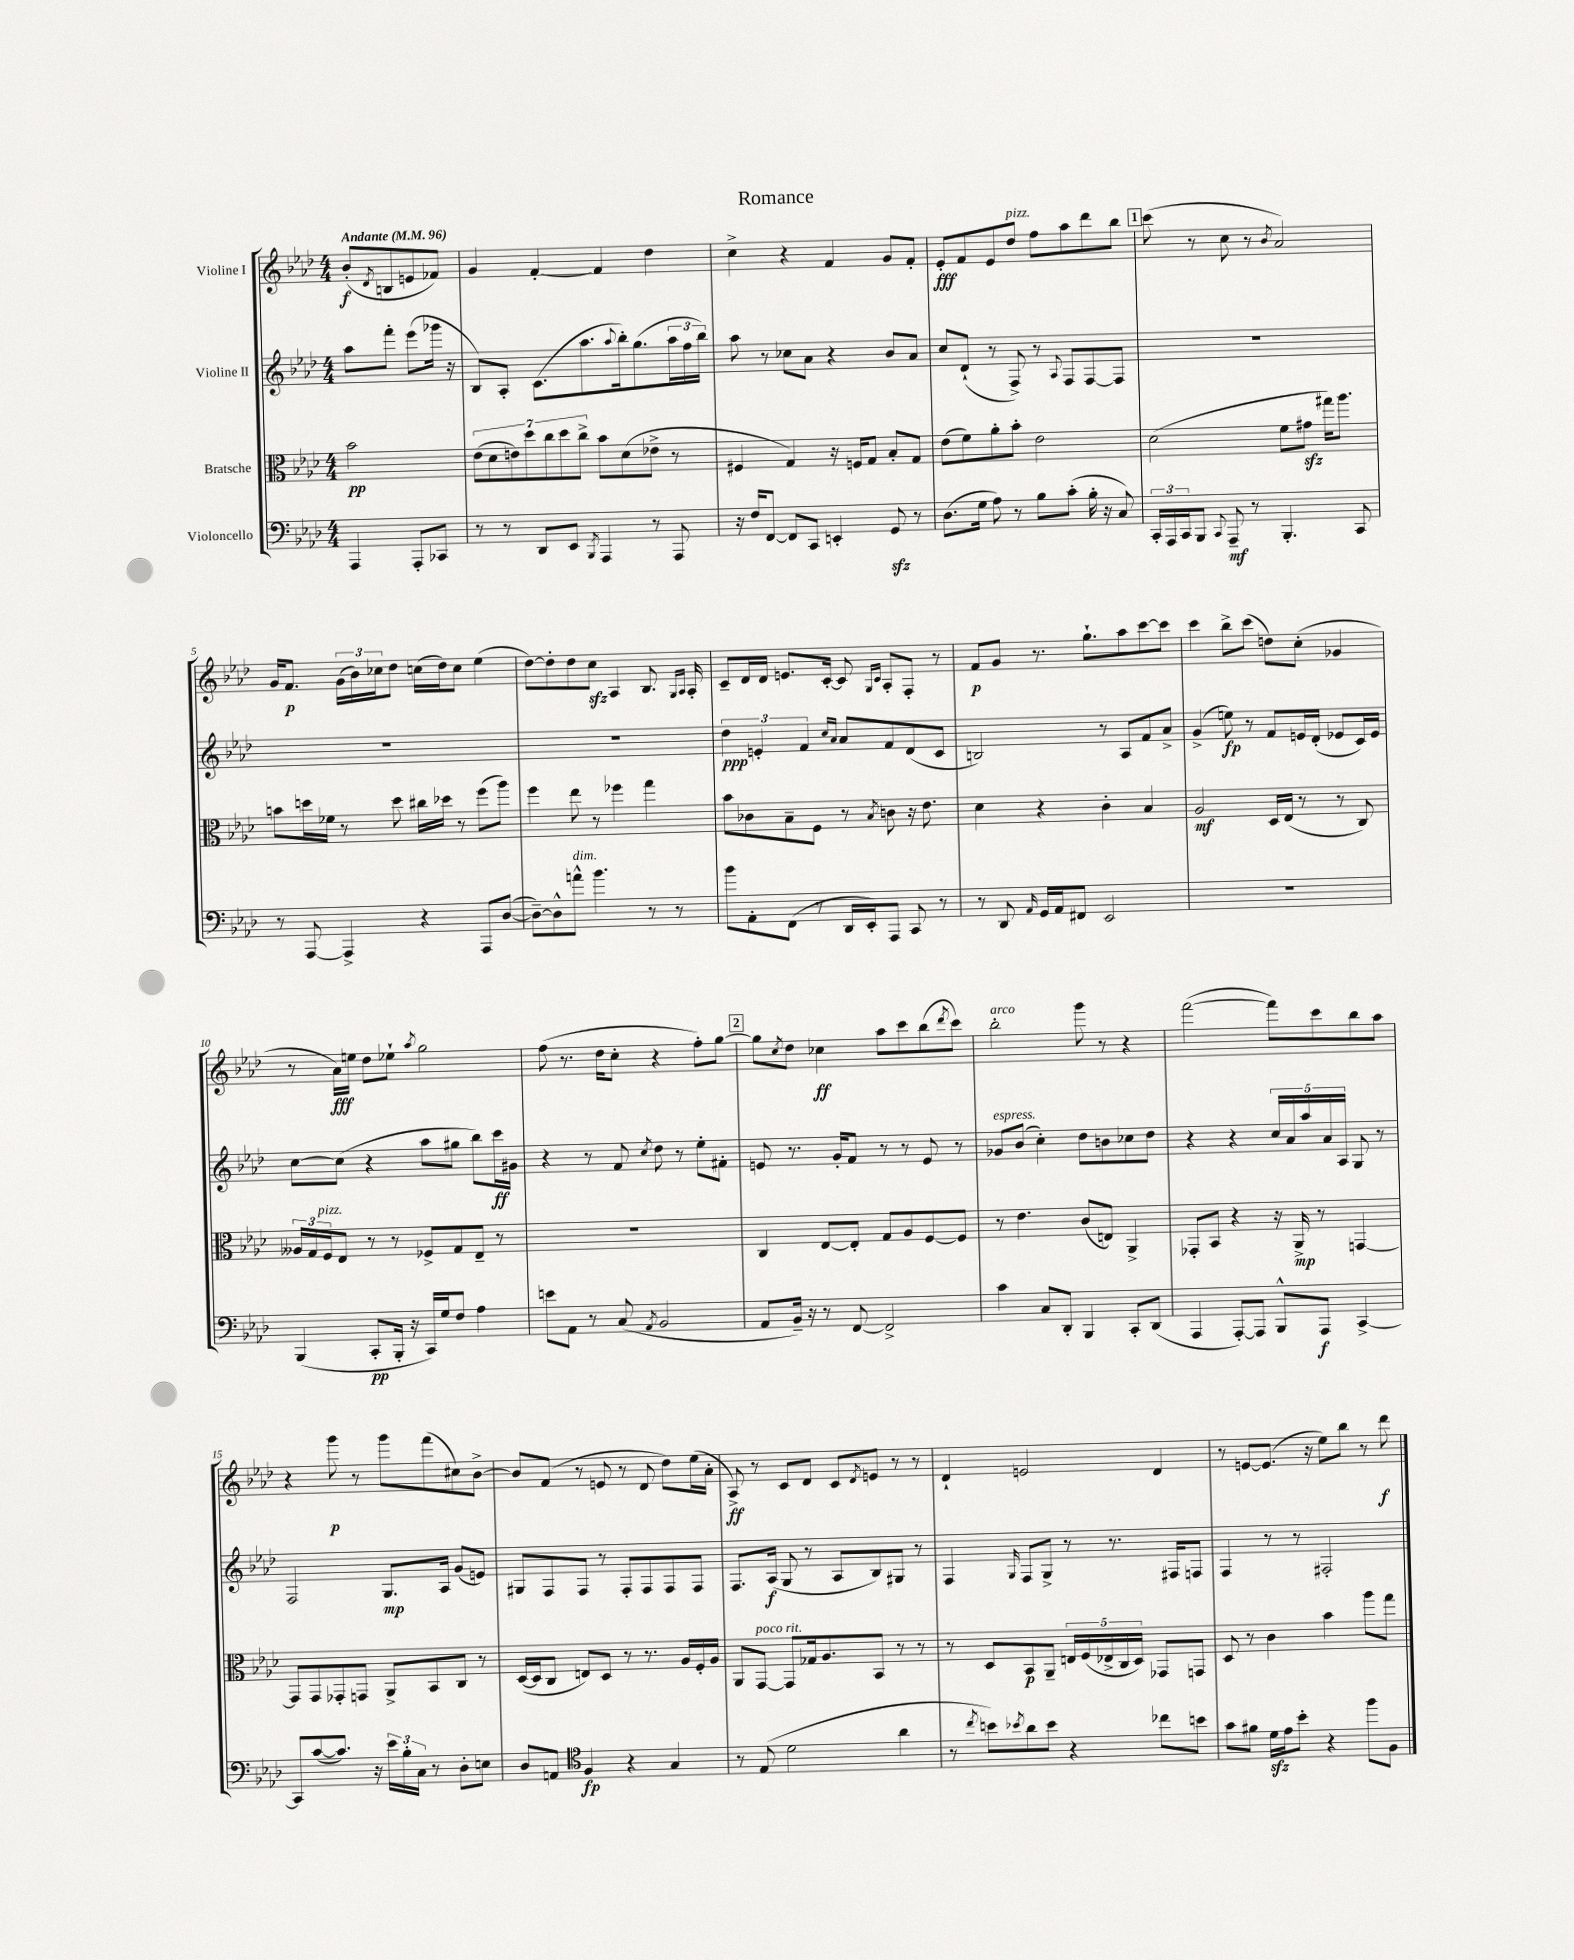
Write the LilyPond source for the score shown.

\header { title = "Romance" }
<<
\new StaffGroup <<
\new Staff = "s0" \with { instrumentName = "Violine I" } {
    \clef treble \key aes \major \numericTimeSignature \time 4/4 \partial 2 \tempo "Andante" 4 = 96
    bes'8-.\f( \acciaccatura { des'8 } b8 e'8 fes'8) |
    g'4 f'4~-. f'4 des''4 |
    c''4-> r4 f'4 g'8 f'8-. |
    ees'8-.\fff f'8 ees'8 des''8^\markup { \italic "pizz." } f''8 aes''8 des'''8 bes''8 |
    \mark \markup { \box "1" } c'''8( r8 c''8 r8 \acciaccatura { bes'8 } aes'2) |
    g'16 f'8.\p \tuplet 3/2 { g'16( bes'16) ces''16 } des''8 c''16( des''16) c''8 ees''4( |
    des''8~) des''8-. des''8 c''8\sfz aes4 bes8. \grace { g16 aes16 } aes16-. |
    c'8-- des'16 des'16 e'8. c'16~-. c'8 \grace { g16 c'16 } aes8-. f8-. r8 |
    f'8\p g'8 r8. g''8.-! aes''8 c'''8~ c'''8 |
    c'''4 bes''8-> c'''8( d''8) c''8-.( ges'4 |
    r8 aes'16\fff) e''16 des''8 ees''8-! \acciaccatura { aes''8 } g''2 |
    f''8( r8. des''16 c''8-. r4 f''8-.) g''8~ |
    \mark \markup { \box "2" } g''8 \acciaccatura { c''8 } des''8 ces''4\ff aes''8 c'''8 bes''8( \acciaccatura { des'''8 } c'''8) |
    bes''2-.^\markup { \italic "arco" } g'''8 r8 r4 |
    f'''2~( f'''8) c'''8 bes''8 aes''8 |
    r4 g'''8\p r8 g'''8 f'''8( cis''8) bes'8~-> |
    bes'8 f'8( r8 e'8 r8 des'8 des''8) ees''16( aes'16-. |
    aes8->\ff) r8 c'8 des'8 c'8 \acciaccatura { des'8 } e'8 r8 r8 |
    des'4-! e'2 des'4 |
    r8 e'8~ e'8.( r16 ees''8) bes''8 r8 des'''8\f \bar "|." |
}
\new Staff = "s1" \with { instrumentName = "Violine II" } {
    \clef treble \key aes \major \numericTimeSignature \time 4/4 \partial 2
    aes''8 f'''8-. ees'''8( ges'''16 r16 |
    bes8) aes8-. c'8.( aes''8. \appoggiatura { aes''8 } bes''16-.) g''8.( \tuplet 3/2 { aes''16 f''16 bes''16) } |
    aes''8 r8 ces''8 aes'8 r4 bes'8 aes'8 |
    c''8 des'8-!( r8 f8->) r8 \appoggiatura { aes8 } f8 f8~ f8 |
    \mark \markup { \box "1" } R1 |
    R1 |
    R1 |
    \tuplet 3/2 { des''4\ppp e'4-. f'4 } \grace { c''16 aes'16 } aes'8 f'8 des'8( c'8 |
    b2) r8 aes8 f'8 aes'8-> |
    g'4->( e''8\fp) r8 f'8 e'16 des'16-.( ees'8 c'16) ees'16 |
    c''8~ c''8( r4 aes''8 gis''8 bes''8) c'''16\ff gis'16 |
    r4 r8 f'8 \acciaccatura { c''8 } des''8 r8 ees''8-. fis'8-. |
    \mark \markup { \box "2" } e'8 r8. g'16-. f'8 r8 r8 e'8 r8 |
    ges'8^\markup { \italic "espress." } bes'8( c''4-.) des''8 b'8 ces''8 des''8 |
    r4 r4 \tuplet 5/4 { c''16 aes'16 aes''16 aes'16 aes16 } g8 r8 |
    f2 g8.\mp aes16 g'8( e'8) |
    gis8 f8 f8 r8 f8-. f8 f8 f8 |
    f8. aes16\f( g8 r8 aes8 bes8) gis8 r8 |
    f4 \grace { g16 } f8 g8-> r8 r8. fis16 f8 |
    f4 r8 r8 fis2-. \bar "|." |
}
\new Staff = "s2" \with { instrumentName = "Bratsche" } {
    \clef alto \key aes \major \numericTimeSignature \time 4/4 \partial 2
    bes'2\pp |
    \tuplet 7/4 { ees'8( des'8 e'8) des''8 c''8 des''8 c''8-> } bes'8 des'8( ees'8-> r8 |
    fis4 g4) r16 f16 g8 bes8-. g8 |
    ees'8( f'8) aes'8-. bes'8-. ees'2 |
    \mark \markup { \box "1" } des'2( f'8 gis'8\sfz gis''16) aes''8. |
    b'8 d''16 fes'16 r8 d''8 cis''16 des''16 r8 f''8( aes''8) |
    f''4 ees''8 r8 fes''4 g''4 |
    bes'8 ces'8 bes8-- f8 r8 \acciaccatura { bes8 } c'8 r16 ees'8. |
    des'4 r4 c'4-. bes4 |
    aes2\mf des16 ees16( r8 r8 c8) |
    \tuplet 3/2 { aeses16 g16 f16^\markup { \italic "pizz." } } ees8 r8 r8 fes8-> g8 ees8-- r8 |
    R1 |
    \mark \markup { \box "2" } c4 ees8~ ees8-. g8 aes8 f8~ f8 |
    r8 ees'4. c'8( e8) aes,4-> |
    ges,8-. bes,8 r4 r16 aes,16->\mp r8 g,4~ |
    g,8 g,8 ges,8-. g,8 aes,8-> bes,8 c8 r8 |
    des16~( des16 c8 e8) des8 r8 r8. aes16 f16-. aes16 |
    aes,8 g,8~^\markup { \italic "poco rit." } g,8 ges16 aes8. bes,8 r8 r8 |
    r8 des8 bes,8\p aes,8-- \tuplet 5/4 { e16 f16( ees16-> c16 des16) } ges,8 g,8 |
    des8 r8 c'4 bes'4 aes''8 g''8 \bar "|." |
}
\new Staff = "s3" \with { instrumentName = "Violoncello" } {
    \clef bass \key aes \major \numericTimeSignature \time 4/4 \partial 2
    aes,,4 aes,,8-. ces,8 |
    r8 r8 des,8 ees,8 \acciaccatura { bes,,8 } aes,,4 r8 aes,,8 |
    r16 f16 f,8~ f,8 c,8 e,4-. g,8\sfz r8 |
    des8.( g16 aes8) r8 bes8 c'8-.( bes16-. r16 c8) |
    \mark \markup { \box "1" } \tuplet 3/2 { c,16-. aes,,16 c,16 } bes,,8 \appoggiatura { c,8 } aes,,8--\mf r8 bes,,4.-. c,8 |
    r8 aes,,8~ aes,,4-> r4 aes,,8 des8~( |
    des8~--) des8-^ a'8-^^\markup { \italic "dim." } bes'4. r8 r8 |
    bes'8 aes,8-. f,8( r8 des,16 ees,16-.) aes,,8 c,8 r8 |
    r8 des,8 \grace { aes,16 } g,16 aes,16 fis,8 ees,2 |
    R1 |
    bes,,4( c,8-.\pp bes,,16-. r16 c,16) g16 f8 aes4 |
    e'8 aes,8 r8 c8( \acciaccatura { aes,8 } bes,2 |
    \mark \markup { \box "2" } aes,8 bes,16--) r16 r8 f,8~ f,2-> |
    c'4 c8 des,8-. bes,,4 c,8-. des,8( |
    aes,,4 aes,,8~-.) aes,,8 bes,,8-^ aes,,8\f c,4~-> |
    c,8 c'8~( c'8.) r16 \tuplet 3/2 { ees'16 bes16-. c16 } r8 des8-. e8 |
    des8 a,8 \clef tenor f4\fp r4 g4 |
    r8 ees8( des'2 aes'4 |
    r8 \acciaccatura { c''8 } b'8) \acciaccatura { bes'8 } aes'8 bes'8 r4 ces''8 b'8 |
    g'8 fis'8 des'16\sfz ees'16 bes'8-. r4 f''8 f8 \bar "|." |
}
>>
>>
